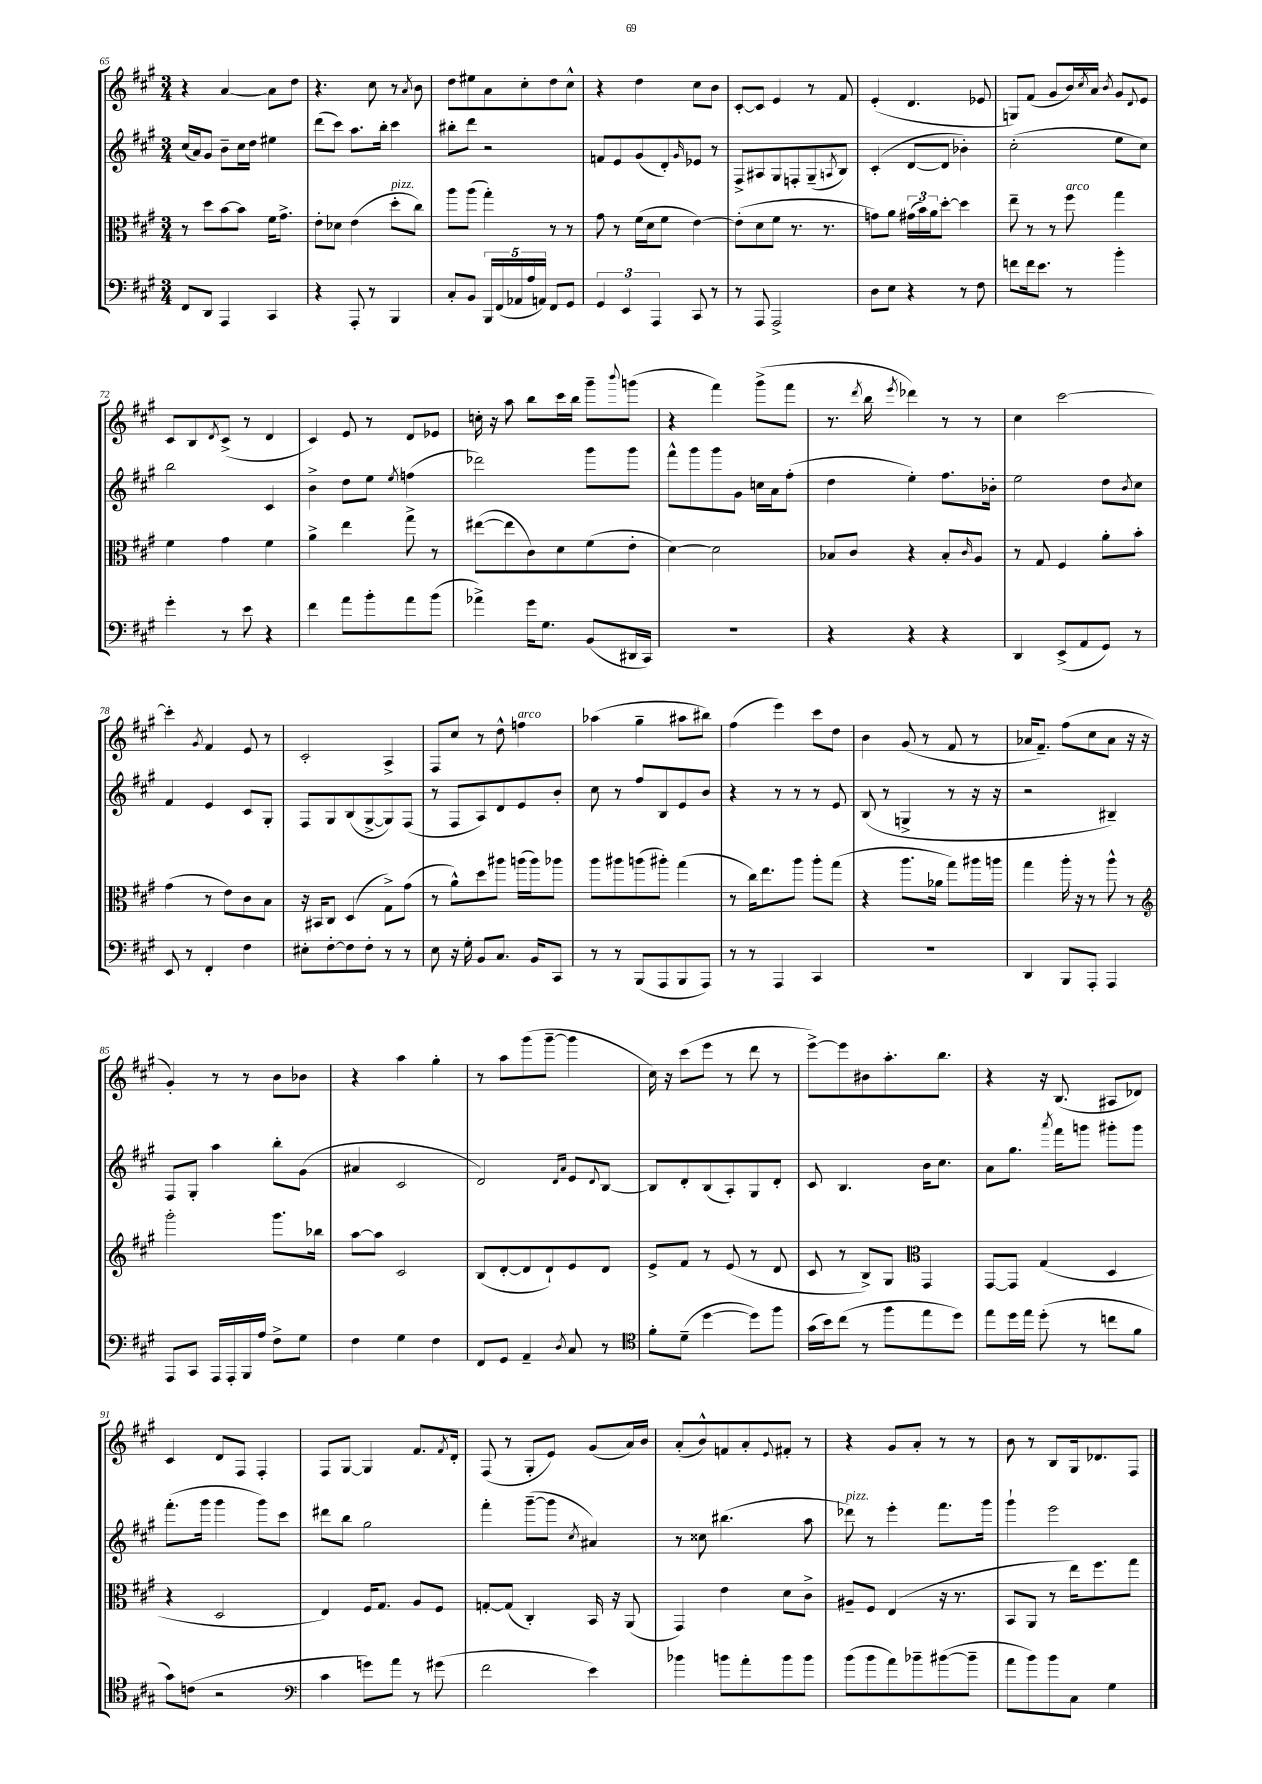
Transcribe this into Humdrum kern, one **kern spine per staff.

**kern	**kern	**kern	**kern
*staff4	*staff3	*staff2	*staff1
*clefF4	*clefC3	*clefG2	*clefG2
*k[f#c#g#]	*k[f#c#g#]	*k[f#c#g#]	*k[f#c#g#]
*M3/4	*M3/4	*M3/4	*M3/4
8FF#	8r	(16cc#	4r
.	.	16a)	.
8DD	8dd	8g#	.
4AAA	[8b	8b~	[4a
.	8b]	16cc#	.
.	.	16dd	.
4CC#	16f#	4ee#	8a]
.	8.g#^	.	.
.	.	.	8dd
=	=	=	=
4r	8e'	(8ddd	4.r
.	8d-	8ccc#)	.
8AAA'	(4e	8.aa	.
8r	.	.	8cc#
.	.	16bb'	.
4BBB	8dd'	4ccc#	8r
.	.	.	8qa
.	8cc#)	.	8b
=	=	=	=
8C#'	8aa	8bb#'	8dd
8BB	(8aa	8ddd	8ee#
20BBB	4gg#')	2r	8a
(20FF#	.	.	.
20AA-	.	.	.
.	.	.	8cc#'
20A	.	.	.
20AA)	.	.	.
8FF#	8r	.	8dd
8GG#	8r	.	8cc#^^
=	=	=	=
6GG#	8g#	8f	4r
.	8r	8e	.
6EE	.	.	.
.	(16f#	(8g#	4dd
.	16d	.	.
6AAA	.	.	.
.	8f#	8d')	.
.	.	16qqg#	.
8CC#	[4e)	8e-	8cc#
8r	.	8r	8b
=	=	=	=
8r	(8e']	8F#^	[8c#'
8AAA	8d	8A#	8c#]
2AAA^	8f#	8G#	4e
.	8.r	8F'	.
.	.	(8G#~	8r
.	8.r	.	.
.	.	8qA	.
.	.	8B)	8f#
=	=	=	=
8D	8g)	(4c#'	(4e'
8E	8a	.	.
4r	(24g#	[8d	4.d
.	24b)	.	.
.	24a	.	.
.	[8dd'	8d]	.
8r	4dd]	4b-')	.
8F#	.	.	8e-
=	=	=	=
8f	8ee~	(2cc#'	8G)
16f	8r	.	(8f#
8.e	.	.	.
.	8r	.	8g#
8r	8ff#	.	16b)
.	.	.	8qcc#
.	.	.	16a
.	.	.	8qb
4b'	4gg#	8ee	8g#
.	.	.	8qqd
.	.	8cc#)	8e
=	=	=	=
4g#'	4f#	2bb	8c#
.	.	.	8B
.	.	.	8qd
8r	4g#	.	(8c#^
8e	.	.	8r
4r	4f#	4c#	4d
=	=	=	=
4f#	4a^	4b^	4c#)
8a	4ee	8dd	8e
8b'	.	8ee	8r
.	.	8qee	.
8a	8gg#^	(4ff	8d
(8b	8r	.	8e-
=	=	=	=
4a-^)	([8ee#	2ddd-)	16cc'
.	.	.	16r
.	8ee#]	.	8aa
16g#	8c#)	.	8bb
8.G#	.	.	.
.	8d	.	16ccc#
.	.	.	16bb
(8BB	(8f#	8ggg#	8ggg#~
.	.	.	8qqbbb
16DD#	8e'	8ggg#	(8ggg
16CC#)	.	.	.
=	=	=	=
2.r	[4d)	8fff#^^	4r
.	.	8ggg#	.
.	2d]	8ggg#	4fff#)
.	.	8g#	.
.	.	16cc	(8ggg#^
.	.	16a	.
.	.	(8ff#'	8fff#
=	=	=	=
4r	8B-	4dd	8.r
.	8c#	.	.
.	.	.	8qddd
.	.	.	16bb
.	.	.	8qeee
4r	4r	4ee')	4ddd-)
4r	8B-'	8.ff#	8r
.	16qqc#	.	.
.	8A	.	8r
.	.	16b-'	.
=	=	=	=
4DD	8r	2ee	4cc#
.	8G#	.	.
(8EE^	4F#	.	[2ccc#
8AA	.	.	.
8GG#)	8a'	8dd	.
.	.	8qb	.
8r	8b'	8cc#	.
=	=	=	=
8EE	(4g#	4f#	4ccc#']
8r	.	.	.
.	.	.	8qg#
4FF#'	8r	4e	4f#
.	8e)	.	.
4F#	8c#	8c#	8e
.	8B	8G#'	8r
=	=	=	=
8E#'	16r	8F#	2c#'
.	16BB#	.	.
[8F#'	8C#	8G#	.
8F#]	(4D	(8B	.
8F#'	.	[8G#^	.
8r	8G#^)	8G#])	4A^
8r	(8g#	(8F#	.
=	=	=	=
8E	8r	8r	8F#
16r	8a^^)	8F#	8cc#
16G#'	.	.	.
8BB	8dd	8A)	8r
8.C#	8aa#	8d	8dd^^
.	(16aa	8e	4ff
16BB	16aa)	.	.
8CC#	8aa-	8b'	.
=	=	=	=
8r	8aa	8cc#	(4aa-
8r	8aa#	8r	.
(8BBB	(8aa	8ff#	4gg#~
8AAA	8aa#')	8B	.
8BBB	(4gg#	8e	8aa#
8AAA)	.	8b	8bb#)
=	=	=	=
8r	8r	4r	(4ff#
8r	16cc#)	.	.
.	8.ee	.	.
4AAA	.	8r	4eee)
.	8aa	8r	.
4CC#	8aa'	8r	8ccc#
.	(8gg#	8e	8dd
=	=	=	=
2.r	4r	(8B	4b
.	.	8r	.
.	8.aa	4G^	(8g#
.	.	.	8r
.	16a-	.	.
.	8gg#)	8r	8f#
.	16aa#	16r	8r
.	16aa	16r	.
=	=	=	=
4DD	4gg#	2r	16a-
.	.	.	8.f#~)
8BBB	16aa'	.	(8ff#
.	16r	.	.
8AAA'	8r	.	8cc#
4AAA	8aa^^	4B#~)	8a-
.	8r	.	16r
.	.	.	16r
=	=	=	=
*	*clefG2	*	*
8AAA	2ggg#'	8F#	4g#')
8CC#	.	8G#'	.
16AAA	.	4aa	8r
16AAA'	.	.	.
16BBB	.	.	8r
16A	.	.	.
8F#^	8.ggg#	8bb'	8b
8G#	.	(8g#	8b-
.	16bb-	.	.
=	=	=	=
4F#	[8aa	4a#	4r
.	8aa]	.	.
4G#	2c#	2c#	4aa
4F#	.	.	4gg#'
=	=	=	=
8FF#	(8B	2d)	8r
8GG#	[8d'	.	8aa
4AA~	8d]	.	(8ggg#
.	8d`)	.	[8ggg#~
.	.	16qqd	.
8qD	.	16qqa	.
8C#	8e	8e	4ggg#]
.	.	8qqd	.
8r	8d	[8B	.
=	=	=	=
*clefC4	*	*	*
8f#'	8e^	8B]	16cc#)
.	.	.	16r
(8d~	8f#	8d'	(8ccc#
[4dd	8r	(8B	8eee
.	(8e	8A')	8r
8dd])	8r	8G#	8ddd
8ff#	8d	8d'	8r
=	=	=	=
(16g#	8c#	8c#	[8eee^)
16b)	.	.	.
(8cc#	8r	4.B	8eee]
8r	8B^)	.	8b#
8ff#	8G#	.	8.aa'
*	*clefC3	*	*
8ee	4GG#	16b	.
.	.	8.cc#	8.bb
8dd)	.	.	.
=	=	=	=
8ee	[8GG#	8a	4r
16dd	8GG#]	8.gg#	.
16ee	.	.	.
(8dd'	(4G#	.	16r
.	.	8qaaa	.
.	.	16fff#	(8.B
8r	.	8ggg	.
8cc	4D	8ggg#'	8A#
8f#	.	8ggg#	8d-)
=	=	=	=
8g#)	4r	(8.fff#'	4c#
(8c	.	.	.
.	.	16ggg#	.
2r	2D	4ggg#	8d
.	.	.	8F#
.	.	8ggg#)	4F#'
.	.	8ccc#	.
=	=	=	=
*clefF4	*	*	*
4c#	4E)	8ddd#	8F#
.	.	8bb	[8G#
8g)	16F#	2gg#	4G#]
.	8.G#	.	.
8a	.	.	.
8r	8A	.	8.f#
(8g#	8F#	.	.
.	.	.	8qf#
.	.	.	16d'
=	=	=	=
2f#	[8G'	4fff#'	(8F#
.	(8G]	.	8r
.	4C#')	([8ggg#~	8G#'
.	.	8ggg#]	8e)
.	.	8qcc#	.
4e)	16BB	4a#)	(8g#
.	16r	.	.
.	(8AA	.	16a)
.	.	.	16b
=	=	=	=
4b-	4GG#)	8r	(8a'
.	.	8cc##	8b^^)
8b	4e	(4.bb#	8f
8a'	.	.	8a'
.	.	.	8qqe
8b	8d	.	8f#'
8b	8c#^	8aa	8r
=	=	=	=
(8b	8A#~	8ddd-)	4r
8b	8F#	8r	.
8a)	(4E	4eee'	8g#
8b-~	.	.	8a'
([8b#	16r	8.fff#	8r
.	8.r	.	.
8b#~]	.	.	8r
.	.	16ggg#	.
=	=	=	=
8a	8BB	4ggg#`	8b
8b)	8AA	.	8r
8b	8r	2eee	8B
8C#	16ee)	.	16G#
.	8.ff#	.	8.d-
4G#	.	.	.
.	8gg#	.	8F#
==	==	==	==
*-	*-	*-	*-
